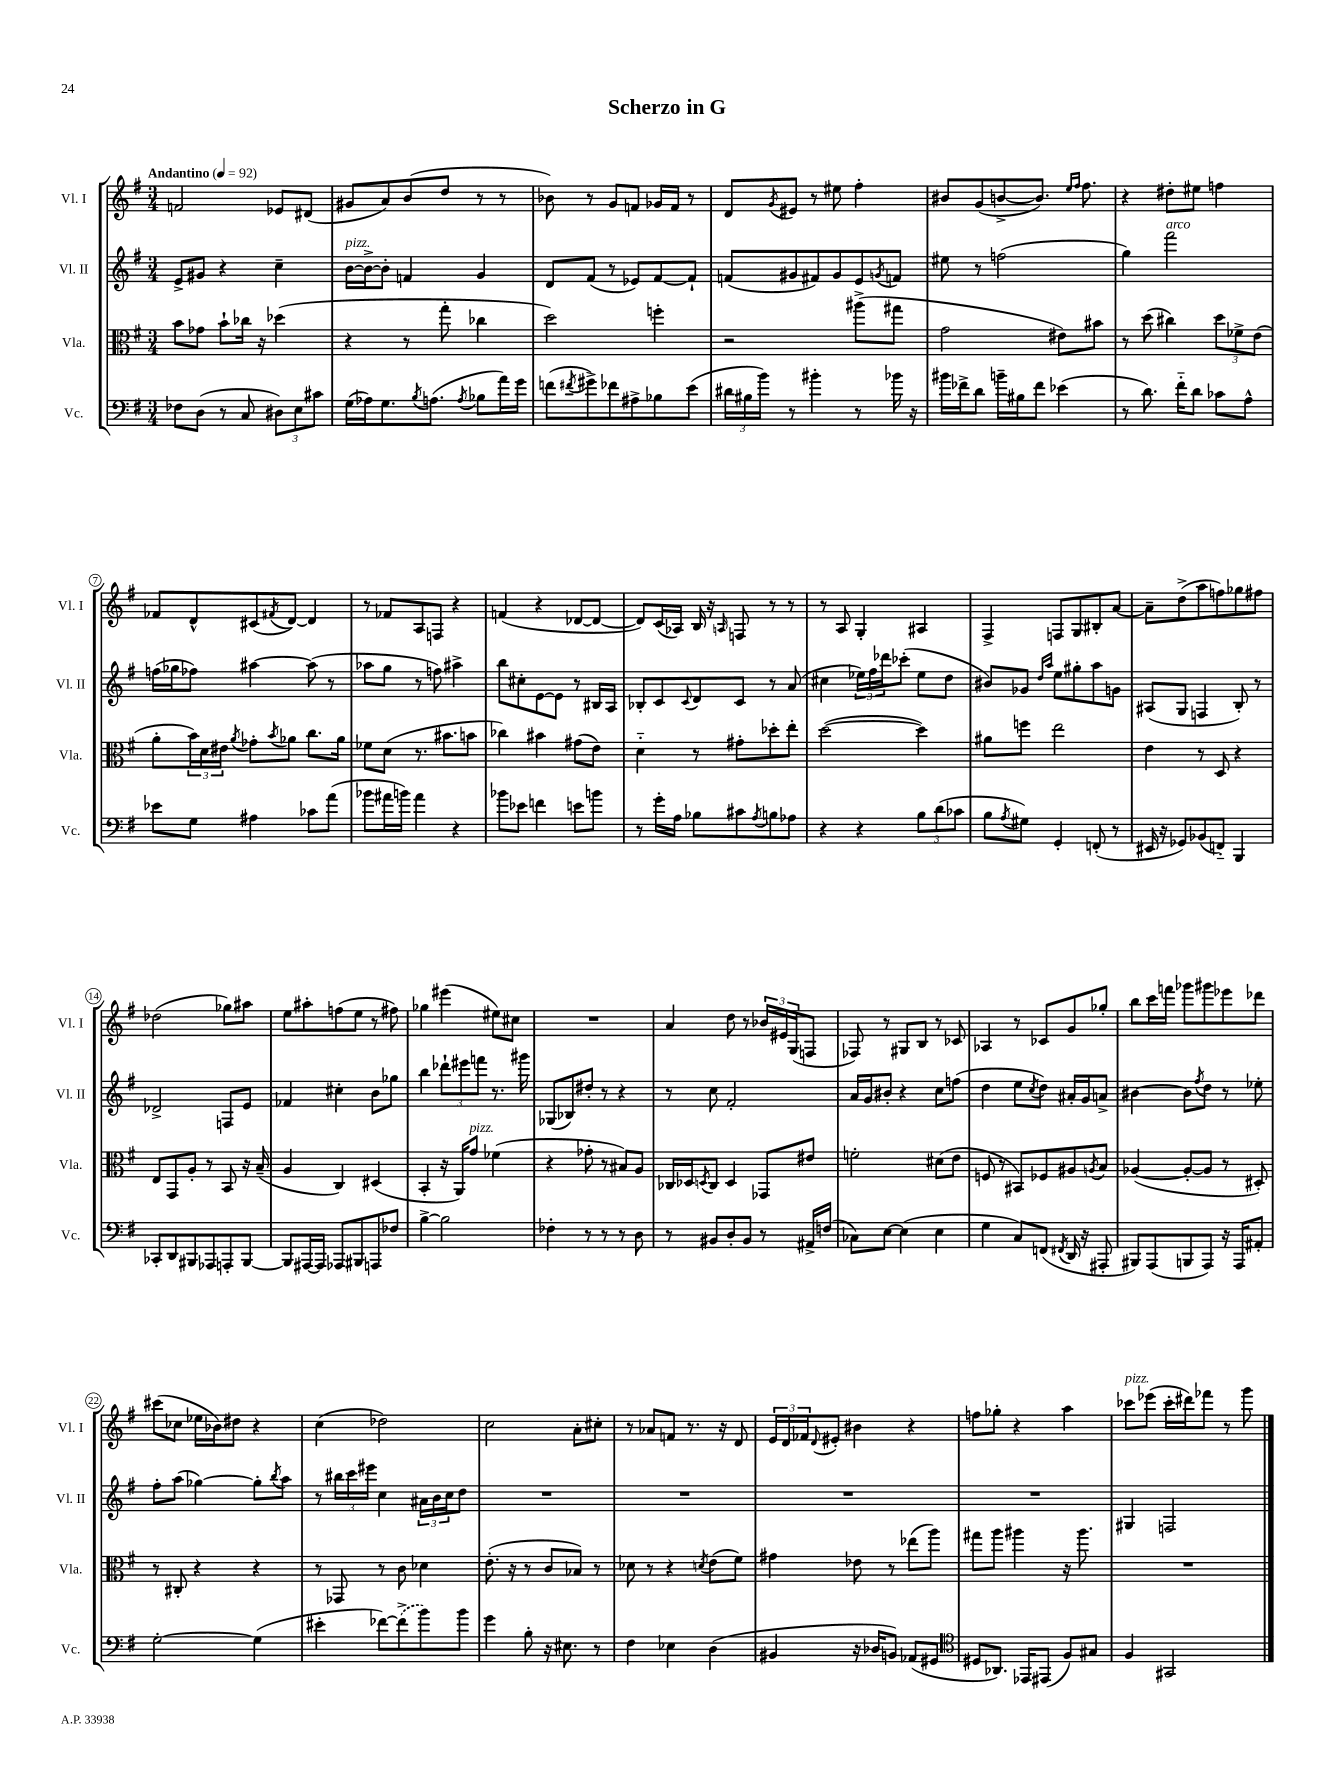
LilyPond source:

\header { title = "Scherzo in G" }
<<
\new StaffGroup <<
\new Staff = "s0" \with { instrumentName = "Vl. I" shortInstrumentName = "Vl. I" } {
    \clef treble \key g \major \numericTimeSignature \time 3/4 \tempo "Andantino" 4 = 92
    f'2 ees'8 dis'8( |
    gis'8 a'8) b'8( d''8 r8 r8 |
    bes'8) r8 g'8 f'8 ges'16 f'16 r8 |
    d'8 \acciaccatura { g'8 } eis'8 r8 eis''8 fis''4-. |
    bis'8 g'8( b'8~-> b'8.) \grace { e''16 fis''16 } fis''8. |
    r4 dis''8-. eis''8 f''4 |
    fes'8 d'8-^ cis'8( \acciaccatura { fis'8 } d'8~) d'4 |
    r8 fes'8 a8 f8 r4 |
    f'4( r4 des'8~ des'8~ |
    des'8) c'16( aes16) b16 r16 \grace { a16 } f8 r8 r8 |
    r8 a8 g4-. ais4 |
    fis4-> f8 g8 bis8-. a'8~ |
    a'8-- d''8->( a''8 f''8) ges''8 fis''8 |
    des''2( ges''8) ais''8 |
    e''8 ais''8-. f''8( e''8 r8 fis''8) |
    ges''4 eis'''4( eis''8) cis''8 |
    R2. |
    a'4 d''8 r8 \tuplet 3/2 { bes'16 eis'16 g16( } f8 |
    fes8) r8 gis8 b8 r8 ces'8 |
    aes4 r8 ces'8 g'8 ges''8-. |
    b''8 c'''16 f'''16 ges'''8 gis'''8 ees'''8 des'''8 |
    cis'''8( ces''8 ees''16 bes'16) dis''8 r4 |
    c''4( des''2) |
    c''2 a'8-. cis''8-. |
    r8 aes'8 f'8 r8. r16 d'8 |
    \tuplet 3/2 { e'16 d'16 fes'16 } \appoggiatura { d'8 } eis'8-. bis'4 r4 |
    f''8 ges''8-. r4 a''4 |
    ces'''8^\markup { \italic "pizz." } ees'''8( ces'''16-. dis'''16) fes'''8 r8 g'''8 \bar "|." |
}
\new Staff = "s1" \with { instrumentName = "Vl. II" shortInstrumentName = "Vl. II" } {
    \clef treble \key g \major \numericTimeSignature \time 3/4
    e'8-> gis'8 r4 c''4-- |
    b'16~^\markup { \italic "pizz." } b'16~-> b'8-. f'4 g'4 |
    d'8 fis'8( r8 ees'8) fis'8~ fis'8-! |
    f'8( gis'8 fis'8) gis'8 e'8 \acciaccatura { g'8 } f'8 |
    eis''8 r8 f''2( |
    g''4) fis'''2^\markup { \italic "arco" } |
    f''16( ges''16 fes''8) ais''4~ ais''8( r8 |
    aes''8 g''8 r8 f''8) ais''4-> |
    b''8 cis''8-. e'8~ e'8 r8 bis16 a16 |
    bes8-. c'8 \appoggiatura { c'8 } d'8 c'8 r8 a'8( |
    cis''4 \tuplet 3/2 { ees''16) fis''16 des'''16 } ces'''8-.( ees''8 d''8 |
    bis'8) ges'8 \grace { d''16 a''16 } e''8 gis''8-. a''8 g'8 |
    ais8( g8 f4 b8-.) r8 |
    des'2-> f8 e'8 |
    fes'4 cis''4-. b'8 ges''8 |
    b''4 \tuplet 3/2 { des'''8-! eis'''8 f'''8 } r8. gis'''16 |
    ges8( bes8) dis''8-. r8 r4 |
    r8 c''8 fis'2-. |
    a'16 g'16 bis'8-. r4 c''8 f''8( |
    d''4 e''8 \acciaccatura { c''8 } d''8) ais'16-. g'16 a'8-> |
    bis'4~ bis'8 \acciaccatura { fis''8 } d''8 r8 ees''8-. |
    fis''8-. a''8( ges''4~) ges''8-. \acciaccatura { b''8 } a''8 |
    r8 \tuplet 3/2 { bis''16 c'''16 eis'''16 } c''4 \tuplet 3/2 { ais'16 b'16 c''16 } d''8 |
    R2. |
    R2. |
    R2. |
    R2. |
    gis4 f2 \bar "|." |
}
\new Staff = "s2" \with { instrumentName = "Vla." shortInstrumentName = "Vla." } {
    \clef alto \key g \major \numericTimeSignature \time 3/4
    b'8 ges'8 b'8-! ces''16 r16 des''4( |
    r4 r8 g''8-. ces''4 |
    d''2) f''4-. |
    r2 ais''8->( gis''8 |
    g'2 eis'8) bis'8 |
    r8 d''8( cis''4) \tuplet 3/2 { d''8 fes'8-> e'8( } |
    a'8-. \tuplet 3/2 { b'16) d'16 eis'16 } \acciaccatura { a'8 } ges'8-. \acciaccatura { b'8 } aes'8 c''8. aes'16 |
    fes'8 d'8( r8. bis'8. b'8 |
    ces''4) bis'4 gis'8( e'8) |
    d'4-_ r8 gis'8-. des''8-. e''8-. |
    d''2~( d''4) |
    ais'8 f''8 e''2 |
    e'4 r8 d8 r4 |
    e8 g,8 a8-. r8 b,8 r16 b16--( |
    a4 c4) dis4( |
    b,4-. r16 a,16) g'8^\markup { \italic "pizz." } fes'4( |
    r4 ges'8-. r8 bis8) a8 |
    ces16 des16 \acciaccatura { d8 } ces8 d4 ges,8 eis'8 |
    f'2-. dis'8( e'8 |
    f8 r8 bis,8) fes8 ais8 \acciaccatura { a8 } b8 |
    aes4~( aes8~-. aes8 r8 dis8-.) |
    r8 cis8-. r4 r4 |
    r8 ges,8 r8 c'8 des'4 |
    e'8.-.( r16 r8 c'8 bes8) r8 |
    des'8 r8 r4 \acciaccatura { d'8 } e'8( fis'8) |
    gis'4 ees'8 r8 ees''8( a''8) |
    gis''8 a''8 ais''4 r16 ais''8. |
    R2. \bar "|." |
}
\new Staff = "s3" \with { instrumentName = "Vc." shortInstrumentName = "Vc." } {
    \clef bass \key g \major \numericTimeSignature \time 3/4
    fes8 d8( r8 c8 \tuplet 3/2 { dis8) e8 cis'8 } |
    g16( aes16) g8. \acciaccatura { b8 } a8.( \acciaccatura { a8 } bes8 a'16) g'16 |
    f'8( \acciaccatura { fis'8 } gis'8->) fes'8 ais8-> bes8 e'8( |
    \tuplet 3/2 { dis'16 bis16 b'16) } r8 bis'4-. r8 bes'16 r16 |
    bis'16 fes'16-> d'8 b'16-- bis16 fes'8 ees'4( |
    r8 d'8.) fis'16-_ d'8 ces'8 a8-^ |
    ees'8 g8 ais4 ces'8 a'8( |
    bes'8 ais'16 b'16) ais'4 r4 |
    bes'8 ees'8 f'4 e'8 b'8 |
    r8 g'16-. a16 bes8 cis'8 \acciaccatura { a8 } b8 aes8 |
    r4 r4 \tuplet 3/2 { b8 d'8( ces'8 } |
    b8 \acciaccatura { a8 } gis8) g,4-. f,8-.( r8 |
    eis,16 r16 ges,8) bes,8( f,8-_) b,,4 |
    ces,8-. d,8 bis,,8 aes,,8 a,,8-. bis,,8~ |
    bis,,8 ais,,16~ ais,,16 aes,,8 bis,,8 a,,8 fes8 |
    b4~-> b2 |
    fes4-. r8 r8 r8 d8 |
    r8 bis,8 d8-. bis,8 r8 ais,16-> f16( |
    ces8) e8~ e4( e4 |
    g4 c8) f,8( \acciaccatura { fis,8 } d,16 r16 ais,,8-. |
    bis,,8) a,,8( b,,8 a,,8) r16 a,,16 ais,8-. |
    g2~-. g4( |
    eis'4-. fes'8~) \once \slurDashed fes'8->( b'8) b'8 |
    g'4 b8-. r16 eis8. r8 |
    fis4 ees4 d4( |
    bis,4 r16 des16 b,8) aes,8( gis,8 |
    \clef tenor dis8 aes,8.) ees,16 eis,8( fis8) gis8 |
    fis4 gis,2 \bar "|." |
}
>>
>>
\layout { \context { \Score \override BarNumber.stencil = #(make-stencil-circler 0.1 0.3 ly:text-interface::print) } }
